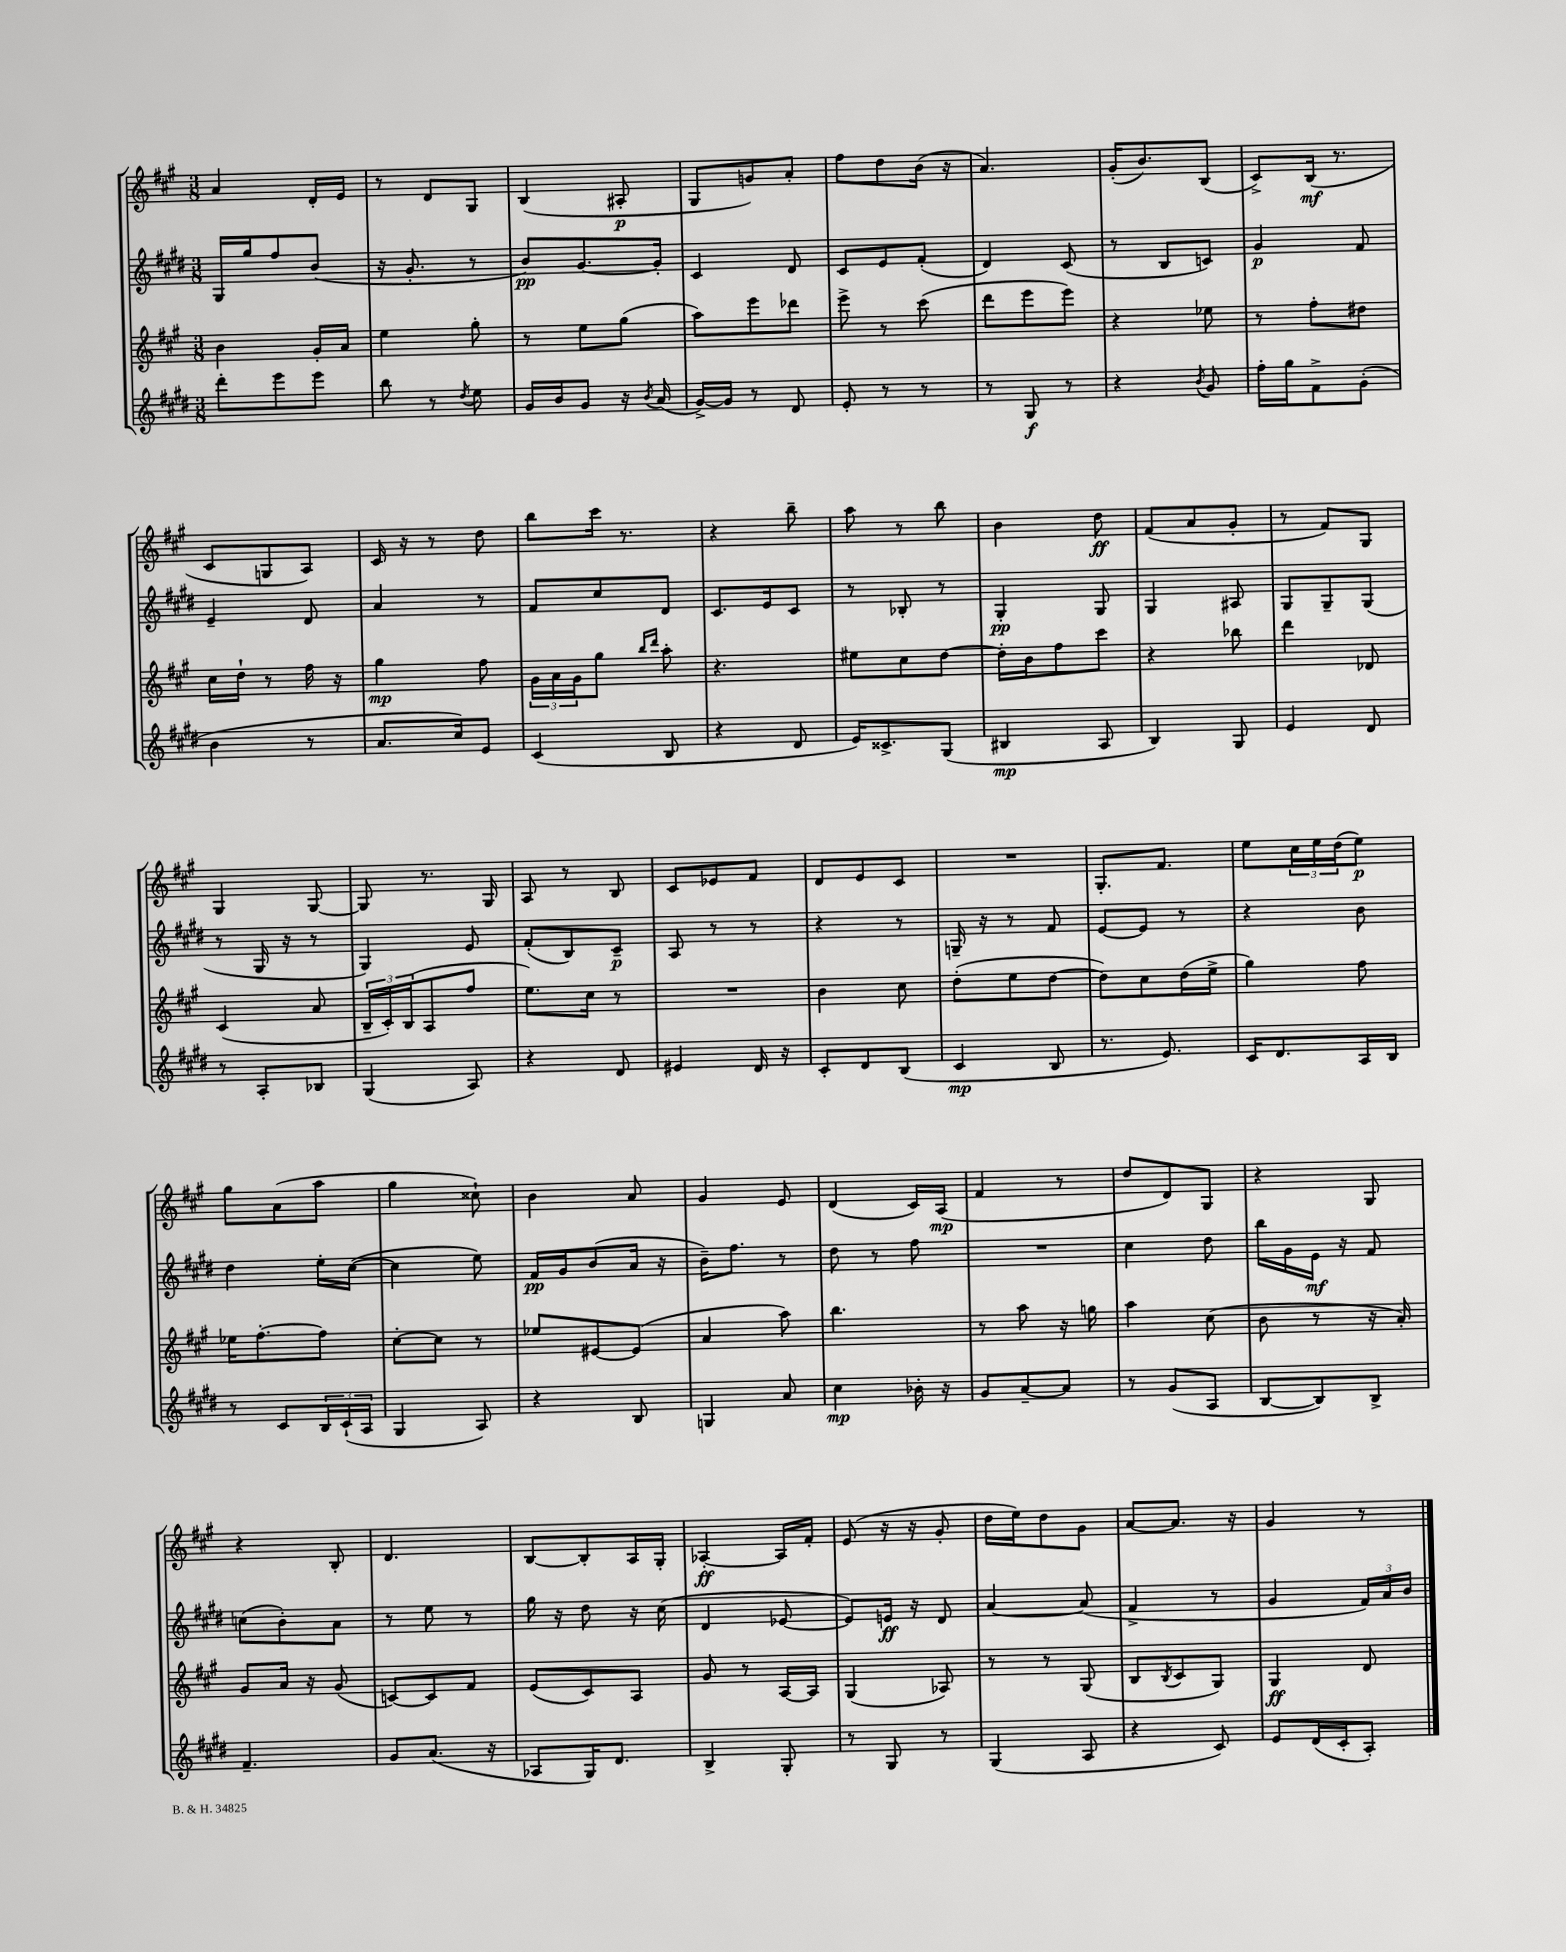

**kern	**dynam	**kern	**dynam	**kern	**dynam	**kern	**dynam
*part4	*part4	*part3	*part3	*part2	*part2	*part1	*part1
*staff4	*staff4	*staff3	*staff3	*staff2	*staff2	*staff1	*staff1
*clefG2	*	*clefG2	*	*clefG2	*	*clefG2	*
*k[f#c#g#d#]	*	*k[f#c#g#]	*	*k[f#c#g#d#]	*	*k[f#c#g#]	*
*M3/8	*	*M3/8	*	*M3/8	*	*M3/8	*
=3	=3	=3	=3	=3	=3	=3	=3
8ddd#'\L	.	4b\	.	16G#/LL	.	4a/	.
.	.	.	.	16gg#/J	.	.	.
8eee\	.	.	.	8ff#/	.	.	.
8eee\J	.	16g#'/LL	.	(8b/J	.	16d'/LL	.
.	.	16a/JJ	.	.	.	16e/JJ	.
=4	=4	=4	=4	=4	=4	=4	=4
8bb\	.	4ee\	.	16r	.	8r	.
.	.	.	.	8.g#'/	.	.	.
8r	.	.	.	.	.	8d/L	.
8qdd#/	.	.	.	.	.	.	.
8ee\	.	8gg#'\	.	8r	.	8G#/J	.
=5	=5	=5	=5	=5	=5	=5	=5
16g#/LL	.	8r	.	8b/L)	pp	(4B/	.
16b/J	.	.	.	.	.	.	.
8g#/J	.	8ee\L	.	[8.g#/	.	.	.
16r	.	(8gg#\J	.	.	.	8A#X'/	p
8qb/	.	.	.	.	.	.	.
(16a/	.	.	.	16g#'/Jk]	.	.	.
=6	=6	=6	=6	=6	=6	=6	=6
[16g#^/LL)	.	8aa\L)	.	4c#/	.	8G#/L	.
16g#/JJ]	.	.	.	.	.	.	.
8r	.	8eee\	.	.	.	8gn/)	.
8d#/	.	8ddd-X\J	.	8d#/	.	8a'/J	.
=7	=7	=7	=7	=7	=7	=7	=7
8e'/	.	8eee^\	.	8c#/L	.	8ff#\L	.
8r	.	8r	.	8e/	.	8dd\	.
8r	.	(8ccc#\	.	(8f#'/J	.	(16b\Jk	.
.	.	.	.	.	.	16r	.
=8	=8	=8	=8	=8	=8	=8	=8
8r	.	8ddd\L	.	4d#/)	.	4.a/)	.
8G#/	f	8eee\	.	.	.	.	.
8r	.	8eee\J)	.	(8c#/	.	.	.
=9	=9	=9	=9	=9	=9	=9	=9
4r	.	4r	.	8r	.	(16g#'/KL	.
.	.	.	.	.	.	8.b/)	.
.	.	.	.	8B/L	.	.	.
8qb/	.	.	.	.	.	.	.
8g#/	.	8ee-X\	.	8cn/J)	.	(8B/J	.
=10	=10	=10	=10	=10	=10	=10	=10
16ff#'\LL	.	8r	.	4g#/	p	8c#^/L)	.
16gg#\J	.	.	.	.	.	.	.
8f#^\	.	8ff#'\L	.	.	.	(16B/Jk	mf
.	.	.	.	.	.	8.r	.
(8g#'\J	.	8dd#X\J	.	8f#/	.	.	.
!!LO:LB:g=z
=11	=11	=11	=11	=11	=11	=11	=11
4b\	.	16cc#\LL	.	4e~/	.	8c#/L	.
.	.	16dd`\JJ	.	.	.	.	.
.	.	8r	.	.	.	8Gn/	.
8r	.	16ff#\	.	8d#/	.	8A/J)	.
.	.	16r	.	.	.	.	.
=12	=12	=12	=12	=12	=12	=12	=12
8.a/L	.	4gg#\	mp	4a/	.	16c#/	.
.	.	.	.	.	.	16r	.
.	.	.	.	.	.	8r	.
16cc#/k)	.	.	.	.	.	.	.
8e/J	.	8ff#\	.	8r	.	8dd\	.
=13	=13	=13	=13	=13	=13	=13	=13
(4c#/	.	24g#\LL	.	8f#/L	.	8bb\L	.
.	.	24a\	.	.	.	.	.
.	.	24g#\J	.	.	.	.	.
.	.	8gg#\J	.	8cc#/	.	16ccc#\Jk	.
.	.	.	.	.	.	8.r	.
.	.	16qqbb/LL	.	.	.	.	.
.	.	16qqddd/JJ	.	.	.	.	.
8B/	.	8aa'\	.	8d#/J	.	.	.
=14	=14	=14	=14	=14	=14	=14	=14
4r	.	4.r	.	8.c#/L	.	4r	.
.	.	.	.	16e/k	.	.	.
8d#/	.	.	.	8c#/J	.	8bb~\	.
=15	=15	=15	=15	=15	=15	=15	=15
16e/KL)	.	8ee#X\L	.	8r	.	8aa\	.
8.c##X^/	.	.	.	.	.	.	.
.	.	8cc#\	.	8B-X'/	.	8r	.
(8G#/J	.	[8dd\J	.	8r	.	8bb\	.
=16	=16	=16	=16	=16	=16	=16	=16
4B#X/	mp	16dd'\LL]	.	4G#'/	pp	4b\	.
.	.	16b\J	.	.	.	.	.
.	.	8ff#\	.	.	.	.	.
8A/	.	8ccc#\J	.	8G#/	.	8dd\	ff
=17	=17	=17	=17	=17	=17	=17	=17
4B/)	.	4r	.	4G#/	.	(8f#/L	.
.	.	.	.	.	.	8a/	.
8G#/	.	8bb-X\	.	8A#X/	.	8g#'/J	.
=18	=18	=18	=18	=18	=18	=18	=18
4e/	.	4ddd\	.	8G#/L	.	8r	.
.	.	.	.	8G#~/	.	8f#/L)	.
8d#/	.	8d-X/	.	(8G#/J	.	8G#/J	.
!!LO:LB:g=z
=19	=19	=19	=19	=19	=19	=19	=19
8r	.	(4c#/	.	8r	.	4G#/	.
8A'/L	.	.	.	16G#/	.	.	.
.	.	.	.	16r	.	.	.
8B-X/J	.	8a/	.	8r	.	[8G#/	.
=20	=20	=20	=20	=20	=20	=20	=20
(4G#/	.	24B~/LL	.	4G#/)	.	8G#/]	.
.	.	24c#'/)	.	.	.	.	.
.	.	(24B/J	.	.	.	.	.
.	.	8A/	.	.	.	8.r	.
8A/)	.	8ff#/J	.	8e/	.	.	.
.	.	.	.	.	.	16G#/	.
=21	=21	=21	=21	=21	=21	=21	=21
4r	.	8.ee\L)	.	(8f#'/L	.	8A/	.
.	.	.	.	8B/)	.	8r	.
.	.	16cc#\Jk	.	.	.	.	.
8d#/	.	8r	.	8c#~/J	p	8B/	.
=22	=22	=22	=22	=22	=22	=22	=22
4e#X/	.	4.r	.	8A/	.	8c#/L	.
.	.	.	.	8r	.	8e-X/	.
16d#/	.	.	.	8r	.	8f#/J	.
16r	.	.	.	.	.	.	.
=23	=23	=23	=23	=23	=23	=23	=23
8c#'/L	.	4b\	.	4r	.	8d/L	.
8d#/	.	.	.	.	.	8e/	.
(8B/J	.	8cc#\	.	8r	.	8c#/J	.
=24	=24	=24	=24	=24	=24	=24	=24
4c#/	mp	(8dd'\L	.	16Gn~/	.	4.r	.
.	.	.	.	16r	.	.	.
.	.	8ee\	.	8r	.	.	.
8B/	.	[8dd\J	.	8f#/	.	.	.
=25	=25	=25	=25	=25	=25	=25	=25
8.r	.	8dd\L])	.	[8e/L	.	8.G#'/L	.
.	.	8cc#\	.	8e/J]	.	.	.
8.e/)	.	.	.	.	.	8.f#/J	.
.	.	(16dd\L	.	8r	.	.	.
.	.	16ee^\JJ	.	.	.	.	.
=26	=26	=26	=26	=26	=26	=26	=26
16c#/KL	.	4gg#\)	.	4r	.	8ee\L	.
8.d#/	.	.	.	.	.	.	.
.	.	.	.	.	.	24cc#\L	.
.	.	.	.	.	.	24ee\	.
.	.	.	.	.	.	(24dd\J	.
16A/L	.	8ff#\	.	8b\	.	8ee\J)	p
16B/JJ	.	.	.	.	.	.	.
!!LO:LB:g=z
=27	=27	=27	=27	=27	=27	=27	=27
8r	.	16ee-X\KL	.	4dd#\	.	8gg#\L	.
.	.	[8.ff#'\	.	.	.	.	.
8c#/L	.	.	.	.	.	(8a\	.
24B/L	.	8ff#\J]	.	16ee'\LL	.	8aa\J	.
(24c#`/	.	.	.	.	.	.	.
.	.	.	.	([16cc#\JJ	.	.	.
24A/JJ	.	.	.	.	.	.	.
=28	=28	=28	=28	=28	=28	=28	=28
4G#/	.	[8cc#'\L	.	4cc#\]	.	4gg#\	.
.	.	8cc#\J]	.	.	.	.	.
8A/)	.	8r	.	8ee\)	.	8cc##X`\)	.
=29	=29	=29	=29	=29	=29	=29	=29
4r	.	8ee-X/L	.	16f#/LL	pp	4b\	.
.	.	.	.	16g#/J	.	.	.
.	.	[8e#X/	.	(8b/	.	.	.
8B/	.	(8e#/J]	.	16a/Jk	.	8a/	.
.	.	.	.	16r	.	.	.
=30	=30	=30	=30	=30	=30	=30	=30
4Gn/	.	4a/	.	16b~\KL)	.	4g#/	.
.	.	.	.	8.ff#\J	.	.	.
8a/	.	8aa\)	.	8r	.	8e/	.
=31	=31	=31	=31	=31	=31	=31	=31
4cc#\	mp	4.bb\	.	8dd#\	.	(4d/	.
.	.	.	.	8r	.	.	.
16b-X'\	.	.	.	8ff#\	.	16c#/LL)	.
16r	.	.	.	.	.	(16A/JJ	mp
=32	=32	=32	=32	=32	=32	=32	=32
8g#/L	.	8r	.	4.r	.	4f#/	.
[8a~/	.	8aa\	.	.	.	.	.
8a/J]	.	16r	.	.	.	8r	.
.	.	16ggn\	.	.	.	.	.
=33	=33	=33	=33	=33	=33	=33	=33
8r	.	4aa\	.	4cc#\	.	8dd/L	.
(8g#/L	.	.	.	.	.	8d/)	.
8A/J	.	(8cc#\	.	8dd#\	.	8G#/J	.
=34	=34	=34	=34	=34	=34	=34	=34
[8B/L	.	8b\	.	16bb\LL	.	4r	.
.	.	.	.	16g#\	.	.	.
8B/])	.	8r	.	16e\JJ	mf	.	.
.	.	.	.	16r	.	.	.
8B^/J	.	16r	.	8f#/	.	8G#/	.
.	.	16a'/)	.	.	.	.	.
!!LO:LB:g=z
=35	=35	=35	=35	=35	=35	=35	=35
4.f#~/	.	8g#/L	.	(8ccn\L	.	4r	.
.	.	16a/Jk	.	8b'\)	.	.	.
.	.	16r	.	.	.	.	.
.	.	(8g#/	.	8a\J	.	8B'/	.
=36	=36	=36	=36	=36	=36	=36	=36
8g#/L	.	[8cn/L)	.	8r	.	4.d/	.
(8.a/J	.	8c/]	.	8ee\	.	.	.
.	.	8f#/J	.	8r	.	.	.
16r	.	.	.	.	.	.	.
=37	=37	=37	=37	=37	=37	=37	=37
8A-X/L	.	(8e/L	.	16gg#\	.	[8B/L	.
.	.	.	.	16r	.	.	.
16G#/K)	.	8c#/)	.	8dd#\	.	8B'/]	.
8.d#/J	.	.	.	.	.	.	.
.	.	8A/J	.	16r	.	16A/L	.
.	.	.	.	(16cc#\	.	16G#'/JJ	.
=38	=38	=38	=38	=38	=38	=38	=38
4B^/	.	8g#/	.	4d#/	.	[4A-X'/	ff
.	.	8r	.	.	.	.	.
8G#'/	.	[16A/LL	.	[8e-X/	.	16A-/LL]	.
.	.	16A/JJ]	.	.	.	16f#'/JJ	.
=39	=39	=39	=39	=39	=39	=39	=39
8r	.	(4G#/	.	8e-/L])	.	(8e/	.
8G#/	.	.	.	16en/Jk	ff	16r	.
.	.	.	.	16r	.	16r	.
8r	.	8A-X/)	.	8d#/	.	8g#'/	.
=40	=40	=40	=40	=40	=40	=40	=40
(4G#/	.	8r	.	[4a/	.	16dd\LL	.
.	.	.	.	.	.	16ee\J)	.
.	.	8r	.	.	.	8dd\	.
8A/	.	(8G#/	.	(8a/]	.	8g#\J	.
=41	=41	=41	=41	=41	=41	=41	=41
4r	.	8B/L	.	4f#^/	.	[8a/L	.
.	.	8qB/	.	.	.	.	.
.	.	8c#/	.	.	.	8.a/J]	.
8c#/)	.	8G#/J)	.	8r	.	.	.
.	.	.	.	.	.	16r	.
=42	=42	=42	=42	=42	=42	=42	=42
8e/L	.	4G#/	ff	4g#/	.	4g#/	.
(16d#/L	.	.	.	.	.	.	.
16c#'/J	.	.	.	.	.	.	.
8A'/J)	.	8d/	.	24f#/LL)	.	8r	.
.	.	.	.	24a/	.	.	.
.	.	.	.	24b/JJ	.	.	.
==	==	==	==	==	==	==	==
*-	*-	*-	*-	*-	*-	*-	*-
